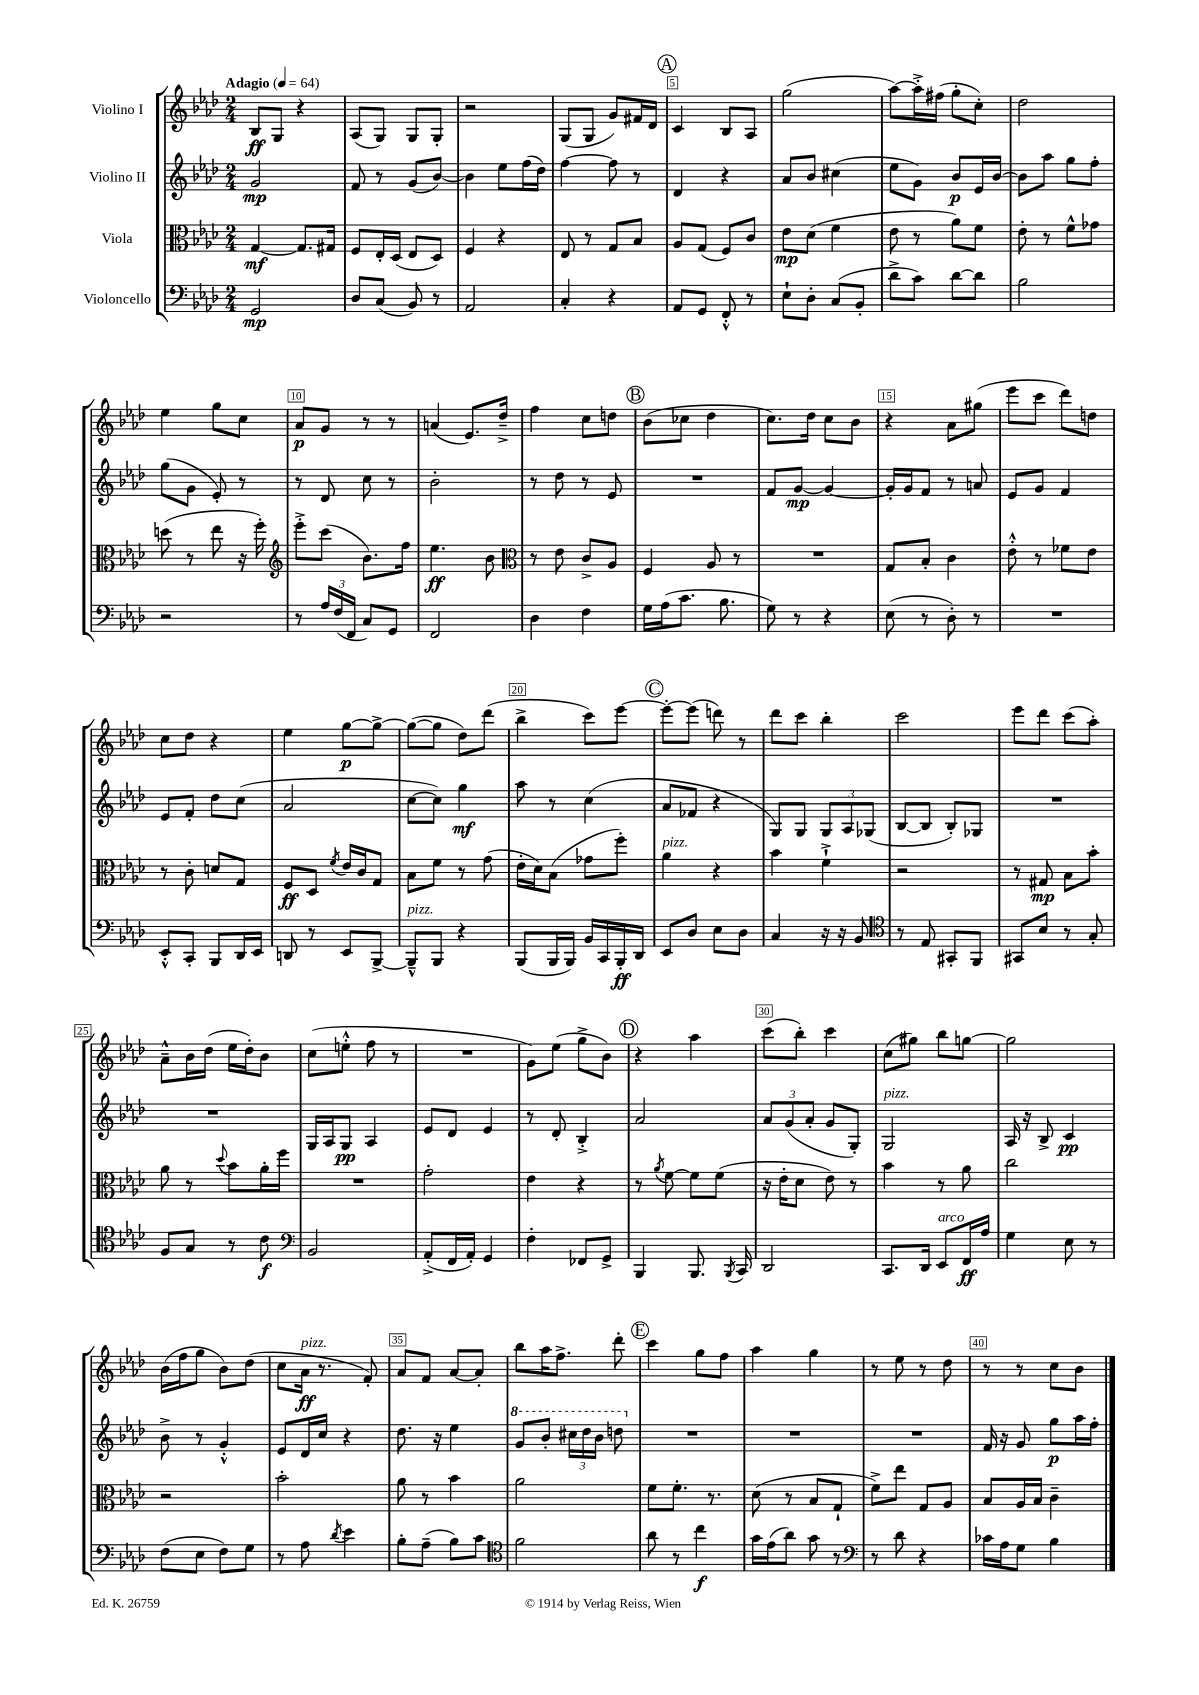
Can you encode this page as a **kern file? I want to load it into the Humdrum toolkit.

**kern	**kern	**kern	**kern
*staff4	*staff3	*staff2	*staff1
*clefF4	*clefC3	*clefG2	*clefG2
*k[b-e-a-d-]	*k[b-e-a-d-]	*k[b-e-a-d-]	*k[b-e-a-d-]
*M2/4	*M2/4	*M2/4	*M2/4
*MM64	*MM64	*MM64	*MM64
2GG	[4G	2g	8B-
.	.	.	8G
.	8.G]	.	4r
.	16G#	.	.
=	=	=	=
8D-	8F	8f	(8A-
(8C	16E-'	8r	8G)
.	(16D-	.	.
8BB-)	8E-	(8g	8G
8r	8D-)	[8b-)	8G'
=	=	=	=
2AA-	4F	4b-]	2r
.	4r	8ee-	.
.	.	(16ff	.
.	.	16dd-)	.
=	=	=	=
4C'	8E-	[4ff	(8G
.	8r	.	8G
4r	8G	8ff]	8g)
.	8B-	8r	16f#
.	.	.	16d-
=	=	=	=
8AA-	8A-	4d-	4c
8GG	(8G	.	.
8FF'^^	8F)	4r	8B-
8r	8c	.	8A-
=	=	=	=
8E-`	8e-	8a-	(2gg
8D-'	(8d-	8b-	.
(8C	4f	(4cc#	.
8BB-'	.	.	.
=	=	=	=
8d-^	8e-	8ee-	[8aa-)
8c)	8r	8g)	16aa-'^]
.	.	.	(16ff#
[8d-	8a-)	8b-	8gg'
8d-]	8f	16e-	8cc')
.	.	[16b-	.
=	=	=	=
2B-	8e-'	8b-]	2dd-
.	8r	8aa-	.
.	8f^^	8gg	.
.	8g-	8ff'	.
=	=	=	=
2r	(8dd	(8gg	4ee-
.	8r	8g	.
.	8ee-	8e-')	8gg
.	16r	8r	8cc
.	16ff')	.	.
=	=	=	=
*	*clefG2	*	*
8r	8eee-'^	8r	8a-
24A-	(8ccc	8d-	8g
(24F	.	.	.
24FF	.	.	.
8C)	8.b-)	8cc	8r
8GG	.	8r	8r
.	16ff	.	.
=	=	=	=
2FF	4.ee-	2b-'	(4a
.	.	.	8.e-)
.	8b-	.	.
.	.	.	16dd-~^
=	=	=	=
*	*clefC3	*	*
4D-	8r	8r	4ff
.	8e-	8dd-	.
4F	8c^	8r	8cc
.	8A-	8e-	8dd
=	=	=	=
16G	4F	2r	(8b-
(16A-	.	.	.
8.c	.	.	8cc-
.	8A-	.	4dd-
8.B-	.	.	.
.	8r	.	.
=	=	=	=
8G)	2r	8f	8.cc)
8r	.	[8g	.
.	.	.	16dd-
4r	.	4g_	8cc
.	.	.	8b-
=	=	=	=
(8E-	8G	16g']	4r
.	.	16g	.
8r	8B-'	8f	.
8D-')	4c	8r	8a-
8r	.	8a	(8gg#
=	=	=	=
2r	8e-'^^	8e-	8eee-
.	8r	8g	8ccc
.	8f-	4f	8ddd-)
.	8e-	.	8dd
=	=	=	=
8EE-'^^	8r	8e-	8cc
8CC'	8c'	8f'	8dd-
8BBB-	8d	8dd-	4r
16DD-	8G	(8cc	.
16EE-	.	.	.
=	=	=	=
8DD	8F	2a-	4ee-
8r	8D-	.	.
.	8qf	.	.
8EE-	16e-	.	[8gg
.	16c	.	.
[8BBB-^	8G	.	8gg^_
=	=	=	=
8BBB-~^^]	8B-	[8cc	(8gg_
8BBB-	8f	8cc])	8gg]
4r	8r	4gg	8dd-)
.	(8g	.	(8ddd-
=	=	=	=
(8BBB-	16e-'	8aa-	4bb-^
.	16d-)	.	.
16BBB-	(8B-	8r	.
16BBB-)	.	.	.
16BB-	8g-	(4cc	8ccc)
16CC	.	.	.
16BBB-'	8ff')	.	[8eee-
16DD-	.	.	.
=	=	=	=
8EE-	4a-	8a-	8eee-'_
8D-	.	8f-	(8eee-]
8E-	4r	4r	8ddd)
8D-	.	.	8r
=	=	=	=
4C	4b-	8G)	8ddd-
.	.	8G	8ccc
16r	4f`^	12G	4bb-'
16r	.	.	.
.	.	12A-	.
8BB-	.	.	.
.	.	(12G-	.
=	=	=	=
*clefC4	*	*	*
8r	2r	[8B-	2ccc
8E-	.	8B-]	.
8GG#'	.	8B-')	.
8FF	.	8G-	.
=	=	=	=
8GG#	8r	2r	8eee-
8B-	8G#	.	8ddd-
8r	8B-	.	(8ccc
8G'	8b-'	.	8aa-')
=	=	=	=
8F	8a-	2r	8a-~^^
8G	8r	.	16b-
.	.	.	(16dd-
.	8qqdd-	.	.
8r	8b-	.	16ee-
.	.	.	16dd-')
8c	16a-'	.	8b-
.	16ff	.	.
=	=	=	=
*clefF4	*	*	*
2BB-	2r	16G	(8cc
.	.	16A-	.
.	.	8G	8ee'^^
.	.	4A-	8ff
.	.	.	8r
=	=	=	=
(8AA-'^	2g'	8e-	2r
16FF	.	8d-	.
16AA-')	.	.	.
4GG	.	4e-	.
=	=	=	=
4F'	4e-	8r	8g)
.	.	8d-'	(8ee-
8FF-	4r	4B-'^	8gg^
8GG^	.	.	8b-)
=	=	=	=
4BBB-	8r	2a-	4r
.	8qa-	.	.
.	[8f	.	.
8.BBB-	8f]	.	4aa-
.	(8f	.	.
8qBBB-	.	.	.
16CC	.	.	.
=	=	=	=
2DD-	16r	12a-	(8ccc
.	16e-'	.	.
.	.	(12g	.
.	8d-	.	8bb-')
.	.	12a-'	.
.	8e-)	8g	4ccc
.	8r	8G')	.
=	=	=	=
8.CC	4b-	2G	(8cc
.	.	.	8gg#)
16DD-	.	.	.
8EE-	8r	.	8bb-
16FF	8a-	.	[8gg
16A-	.	.	.
=	=	=	=
4G	2cc	16A-	2gg]
.	.	16r	.
.	.	8B-^	.
8E-	.	4c	.
8r	.	.	.
=	=	=	=
(8F	2r	8b-^	(16b-
.	.	.	16ff
8E-	.	8r	8gg
8F)	.	4g'^^	8b-)
8G	.	.	(8dd-
=	=	=	=
8r	2b-'	8e-	8cc
8A-	.	16d-	16a-
.	.	16cc	8.r
8qd-	.	.	.
4e-	.	4r	.
.	.	.	8f')
=	=	=	=
8B-'	8a-	8.dd-	8a-
(8A-~	8r	.	8f
.	.	16r	.
8B-)	4b-	4ee-	[8a-
8c	.	.	8a-']
=	=	=	=
*clefC4	*	*	*
2f	2a-	8gg	8bb-
.	.	8bb-'	16aa-
.	.	.	8.ff^
.	.	24ccc#	.
.	.	24ddd-	.
.	.	24bb-	.
.	.	8ddd	8ddd-'
=	=	=	=
8a-	8f	2r	4ccc
8r	8.f'	.	.
4cc	.	.	8gg
.	8.r	.	.
.	.	.	8ff
=	=	=	=
16g	(8d-	2r	4aa-
(16e-	.	.	.
8a-)	8r	.	.
8g	8B-	.	4gg
8r	8G`	.	.
=	=	=	=
*clefF4	*	*	*
8r	8f^)	2r	8r
8d-	8ee-	.	8ee-
4r	8G	.	8r
.	8A-	.	8dd-
=	=	=	=
16c-	8B-	16f	8r
16A-	.	16r	.
8G	16A-	8g	8r
.	16B-	.	.
4B-	4c~	8gg	8cc
.	.	16aa-	8b-
.	.	16ff'	.
==	==	==	==
*-	*-	*-	*-
